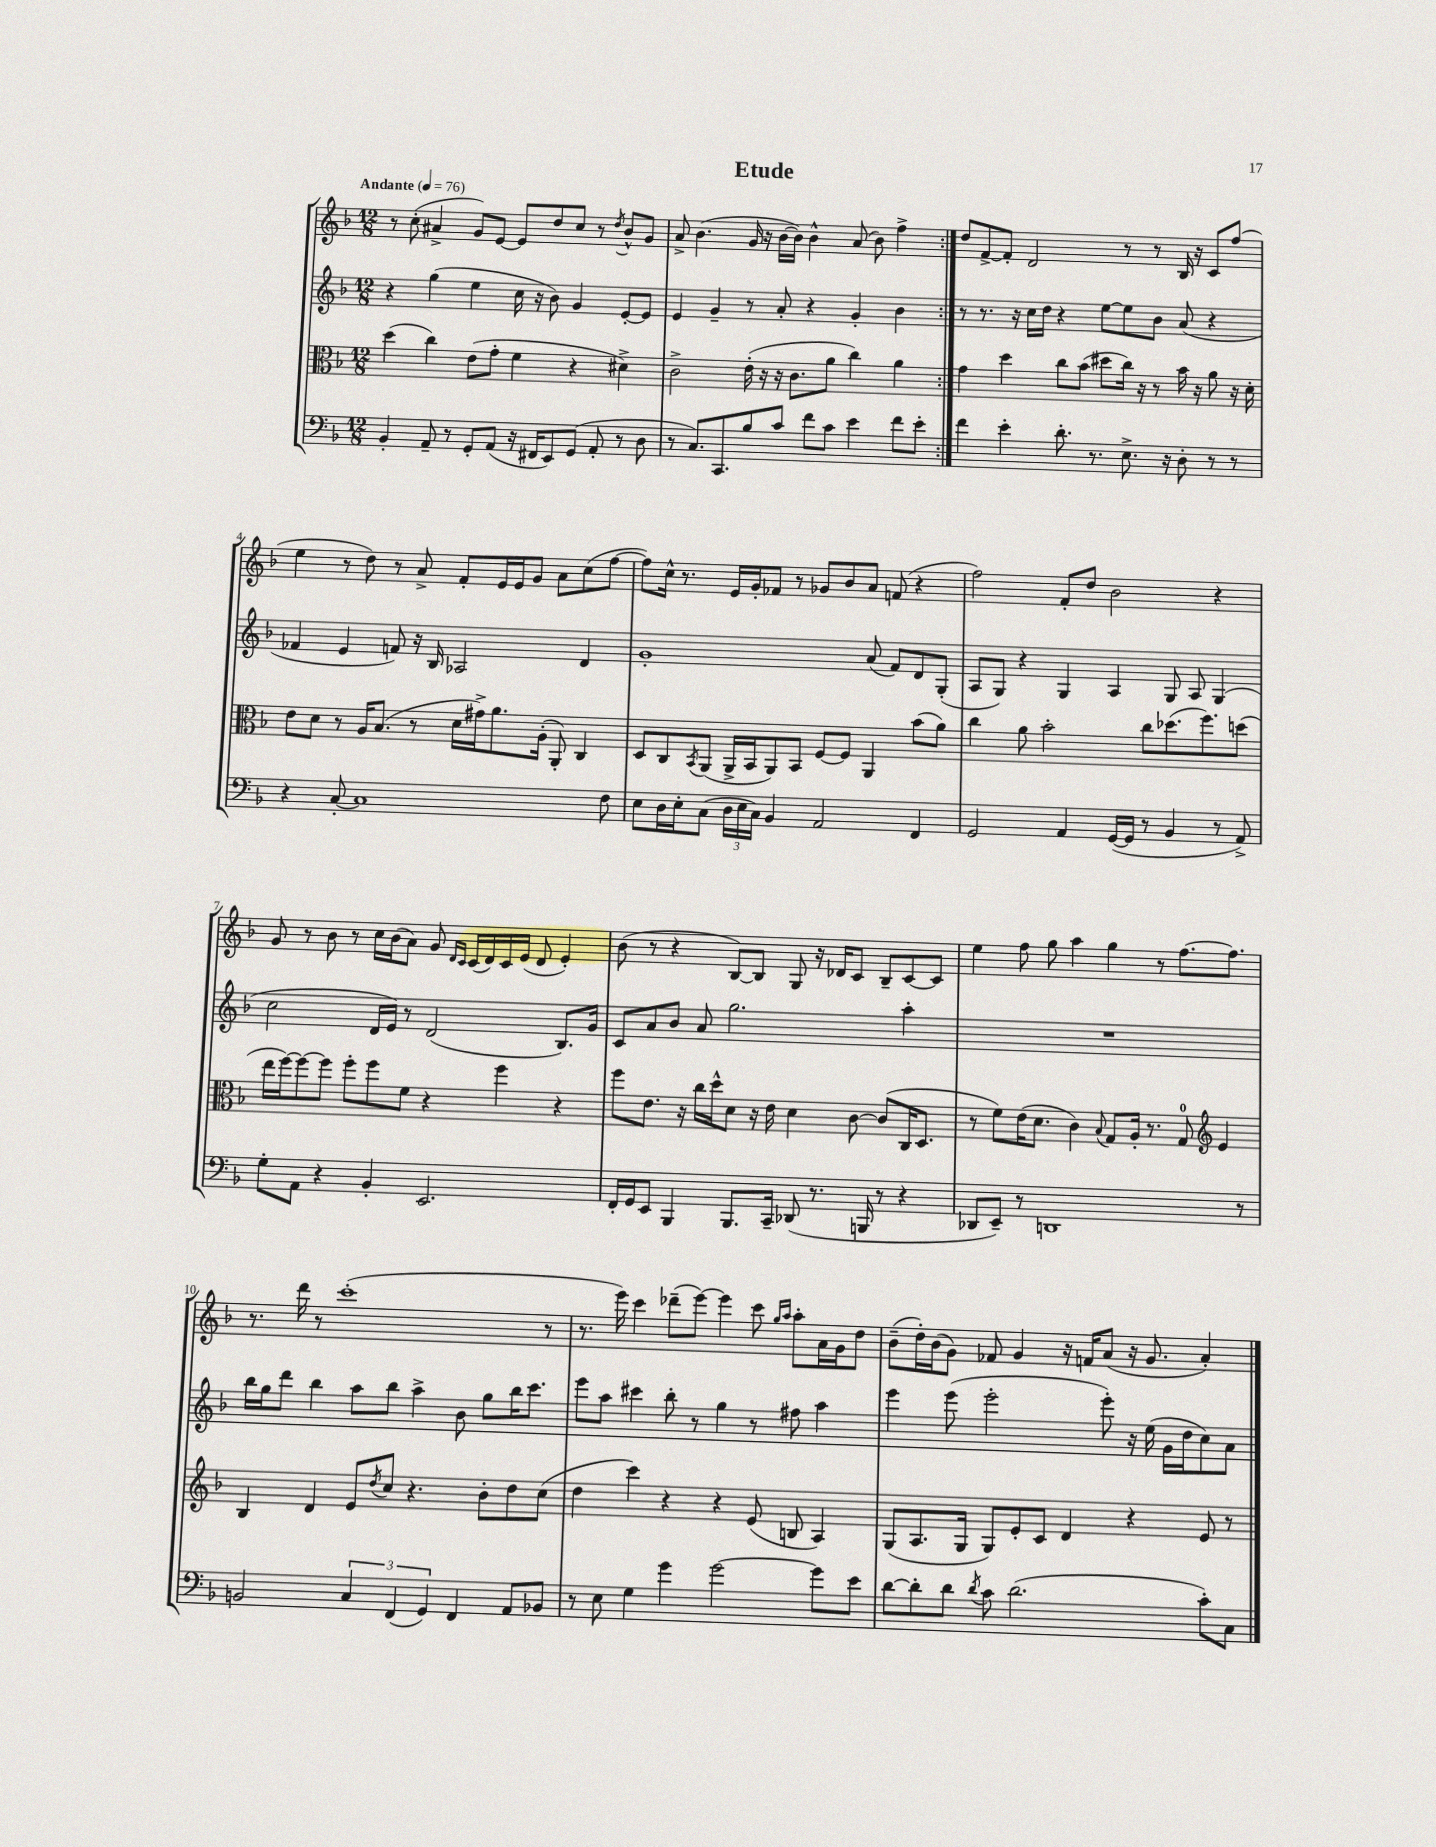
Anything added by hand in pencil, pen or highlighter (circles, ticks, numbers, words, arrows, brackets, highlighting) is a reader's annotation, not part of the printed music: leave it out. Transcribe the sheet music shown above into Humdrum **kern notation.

**kern	**kern	**kern	**kern
*part4	*part3	*part2	*part1
*staff4	*staff3	*staff2	*staff1
*clefF4	*clefC3	*clefG2	*clefG2
*k[b-]	*k[b-]	*k[b-]	*k[b-]
*M12/8	*M12/8	*M12/8	*M12/8
*MM76	*MM76	*MM76	*MM76
=1	=1	=1	=1
!	!	!	!LO:TX:a:B:t=Andante
4BB-'/	(4dd\	4r	8r
.	.	.	(8cc'\
8AA~/	4cc\)	(4gg\	4a#X^/
8r	.	.	.
8GG'/L	(8e\L	4ee\	8g/L)
(8AA/J	8g'\J	.	[8e/J
16r	4f\	16cc\	8e/L]
16FF#X/KL	.	16r	.
8EE/)	.	8b-\)	8dd/
(8GG/J	4r	4g/	8cc/J
8AA'/	.	.	8r
.	.	.	8qdd/
8r	4d#X^\)	[8e'/L	8b-^^/L
8D\	.	8e/J]	8g/J
=2	=2	=2	=2
8r	2c^\	4e/	8a^/
8.C/L)	.	.	(4.b-\
.	.	4g~/	.
8.CC/	.	.	.
8B-/	(16e'\	8r	16g/
.	16r	.	16r
8c/J	16r	8a'/	[16b-\LL
.	8.c\L	.	16b-\JJ])
8f\L	.	4r	4b-^^\
8c\J	8a\J	.	.
4e\	4cc\)	4g'/	(8a/
.	.	.	8b-\)
8f\L	4a\	4b-\	4ff^\
8e'\J	.	.	.
=3:|!	=3:|!	=3:|!	=3:|!
4f\	4g\	8r	8dd/L
.	.	8.r	[8f^/
4e'\	4dd\	.	8f'/J]
.	.	16r	.
.	.	16cc\LL	2d/
.	.	16dd\JJ	.
8.d'\	8cc\L	4r	.
.	(8b-\J	.	.
8.r	.	.	.
.	8dd#X\L	[8ee\L	.
8.E^\	16cc\Jk)	8ee\]	8r
.	16r	.	.
.	8r	8b-\J	8r
16r	.	.	.
8D'\	16b-\	(8a/	16B-/
.	16r	.	16r
8r	8a\	4r	8c/L
8r	16r	.	(8ff/J
.	16d'\	.	.
!!LO:LB:g=z
=4	=4	=4	=4
4r	8e\L	4f-X/	4ee\
.	8d\J	.	.
[8C'/	8r	4e/	8r
1C]	16A/KL	.	8dd\)
.	(8.B-/J	.	.
.	.	8fn/)	8r
.	8r	16r	8a^/
.	.	16B-/	.
.	16d\LL	2A-X/	8f'/L
.	16g#X^\J)	.	.
.	8.a\	.	16e/L
.	.	.	16e/J
.	.	.	8g/J
.	(16A'\Jk	.	.
.	8AA'/)	.	8a\L
.	4C/	4d/	(8cc\
8F\	.	.	[8ff\J
=5	=5	=5	=5
8E\L	8D/L	1g'	8ff\L])
16D\L	8C/	.	16cc^^\Jk
16E'\J	.	.	8.r
.	8qBB-/	.	.
(8C\J	(8AA/J	.	.
24D\LL	16AA^/LL	.	16e/LL
24E\	.	.	.
.	16BB-/J	.	16g'/J
24C\JJ)	.	.	.
4BB-/	8AA/)	.	8f-X/J
.	8BB-/J	.	8r
2AA/	[8F/L	.	8g-X/L
.	8F/J]	.	8b-/
.	4AA/	(8a/	8a/J
.	.	8f/L)	(8fn/
4FF/	(8b-\L	8d/	4r
.	8a\J)	(8G'/J	.
=6	=6	=6	=6
2GG/	4cc\	8A/L	2ff\)
.	.	8G/J)	.
.	8a\	4r	.
.	2b-'\	.	.
4AA/	.	4G/	8f'/L
.	.	.	8dd/J
([16GG/LL	.	4A/	2b-\
16GG/JJ]	.	.	.
8r	8cc\L	.	.
4BB-/	(8.dd-X\	8G/	.
.	.	8A/	.
.	8.ff\)	.	.
8r	.	(4G/	4r
8AA^/)	(8ddn\J	.	.
!!LO:LB:g=z
=7	=7	=7	=7
8G'\L	16ee\LL	2cc\	8g/
.	[16ff\J)	.	.
8AA\J	8ff\_	.	8r
4r	8ff\J]	.	8b-\
.	8ff'\L	.	8r
4BB-'/	8ff\	16d/LL	16cc\LL
.	.	16e/JJ)	(16b-\J
.	8f\J	8r	8a\J)
2.EE/	4r	(2d/	8g/
.	.	.	16qqd/LL
.	.	.	16qqc/JJ
.	.	.	(16c/LL
.	.	.	16d/)
.	4ff\	.	16c/
.	.	.	(16e/JJ
.	.	.	8d/
.	4r	8.B-/L)	4e'/)
.	.	16g/Jk	.
=8	=8	=8	=8
16FF'/LL	8ff\L	8c/L	(8b-\
16GG/J	.	.	.
8EE/J	8.e\J	8a/	8r
4BBB-/	.	8b-/J	4r
.	16r	.	.
.	16cc\LL	8a/	.
.	16dd^^\J	.	.
8.BBB-/L	8d\J	2.gg\	[8B-/L)
.	16r	.	8B-/J]
16CC~/Jk	16e\	.	.
(8DD-X/	4d\	.	8G/
8.r	.	.	16r
.	.	.	16d-X/KL
.	[8c\	.	8c/J
16BBBn/	.	.	.
8r	(8c/L]	.	8B-~/L
4r	16C/K	4aa'\	[8c/
.	8.D/J	.	.
.	.	.	8c/J]
=9	=9	=9	=9
8DD-X/L	8r	1.r	4ee\
8EE~/J)	8f\L)	.	.
8r	(16e\K	.	8ff\
.	8.d\J	.	.
1DDn	.	.	8gg\
.	4c\)	.	4aa\
.	8qqB-/	.	.
.	8G/L	.	4gg\
.	16A'/Jk	.	.
.	8.r	.	.
.	.	.	8r
.	8G/	.	[8.ff\L
*	*clefG2	*	*
.	4e/	.	.
.	.	.	8.ff\J]
8r	.	.	.
!!LO:LB:g=z
=10	=10	=10	=10
2BBn/	4B-/	16bb-\LL	8.r
.	.	16gg\J	.
.	.	8ddd\J	.
.	.	.	16ddd\
.	4d/	4bb-\	8r
.	.	.	(1ccc'
6C/	8e/L	8aa\L	.
.	8qdd/	.	.
.	8cc/J	8bb-\J	.
(6FF/	.	.	.
.	4.r	4aa^\	.
6GG/)	.	.	.
4FF/	.	8b-\	.
.	8b-'\L	8gg\L	.
8AA/L	8dd\	16bb-\K	.
.	.	8.ccc\J	.
8BB-X/J	(8cc\J	.	8r
=11	=11	=11	=11
8r	4dd\	8eee\L	8.r
8E\	.	8aa\J	.
.	.	.	16eee\)
4G\	4ccc\)	4ccc#X\	4ccc\
4g\	4r	8bb-'\	(8ddd-X~\L
.	.	8r	[8eee\J)
[2g\	4r	4gg\	4eee\]
.	(8e/	8r	8ccc\
.	.	.	16qqgg/LL
.	.	.	16qqaa/JJ
.	8Bn/	8ff#X\	8aa'\L
8g\L]	4A/)	4aa\	16a\L
.	.	.	16g\J
8e\J	.	.	8dd\J
=12	=12	=12	=12
[8d\L	(8G/L	4eee\	(8b-~\L
8d'\]	8.A/	.	16dd'\L)
.	.	.	(16b-\J
8d\J	.	(8eee\	8g\J)
.	16G/Jk	.	.
8qd/	.	.	.
8c\	8G/L)	2eee'\	8f-X/
(2.d\	8e'/	.	4g/
.	8c/J	.	.
.	4d/	.	16r
.	.	.	16fn/KL
.	.	8eee'\)	(8a/J
.	4r	16r	16r
.	.	(16ee\	8.g/
.	.	16g\LL	.
.	.	16dd\J	.
8c'\L)	8e/	8cc\)	4a'/)
8C\J	8r	8a\J	.
==	==	==	==
*-	*-	*-	*-
